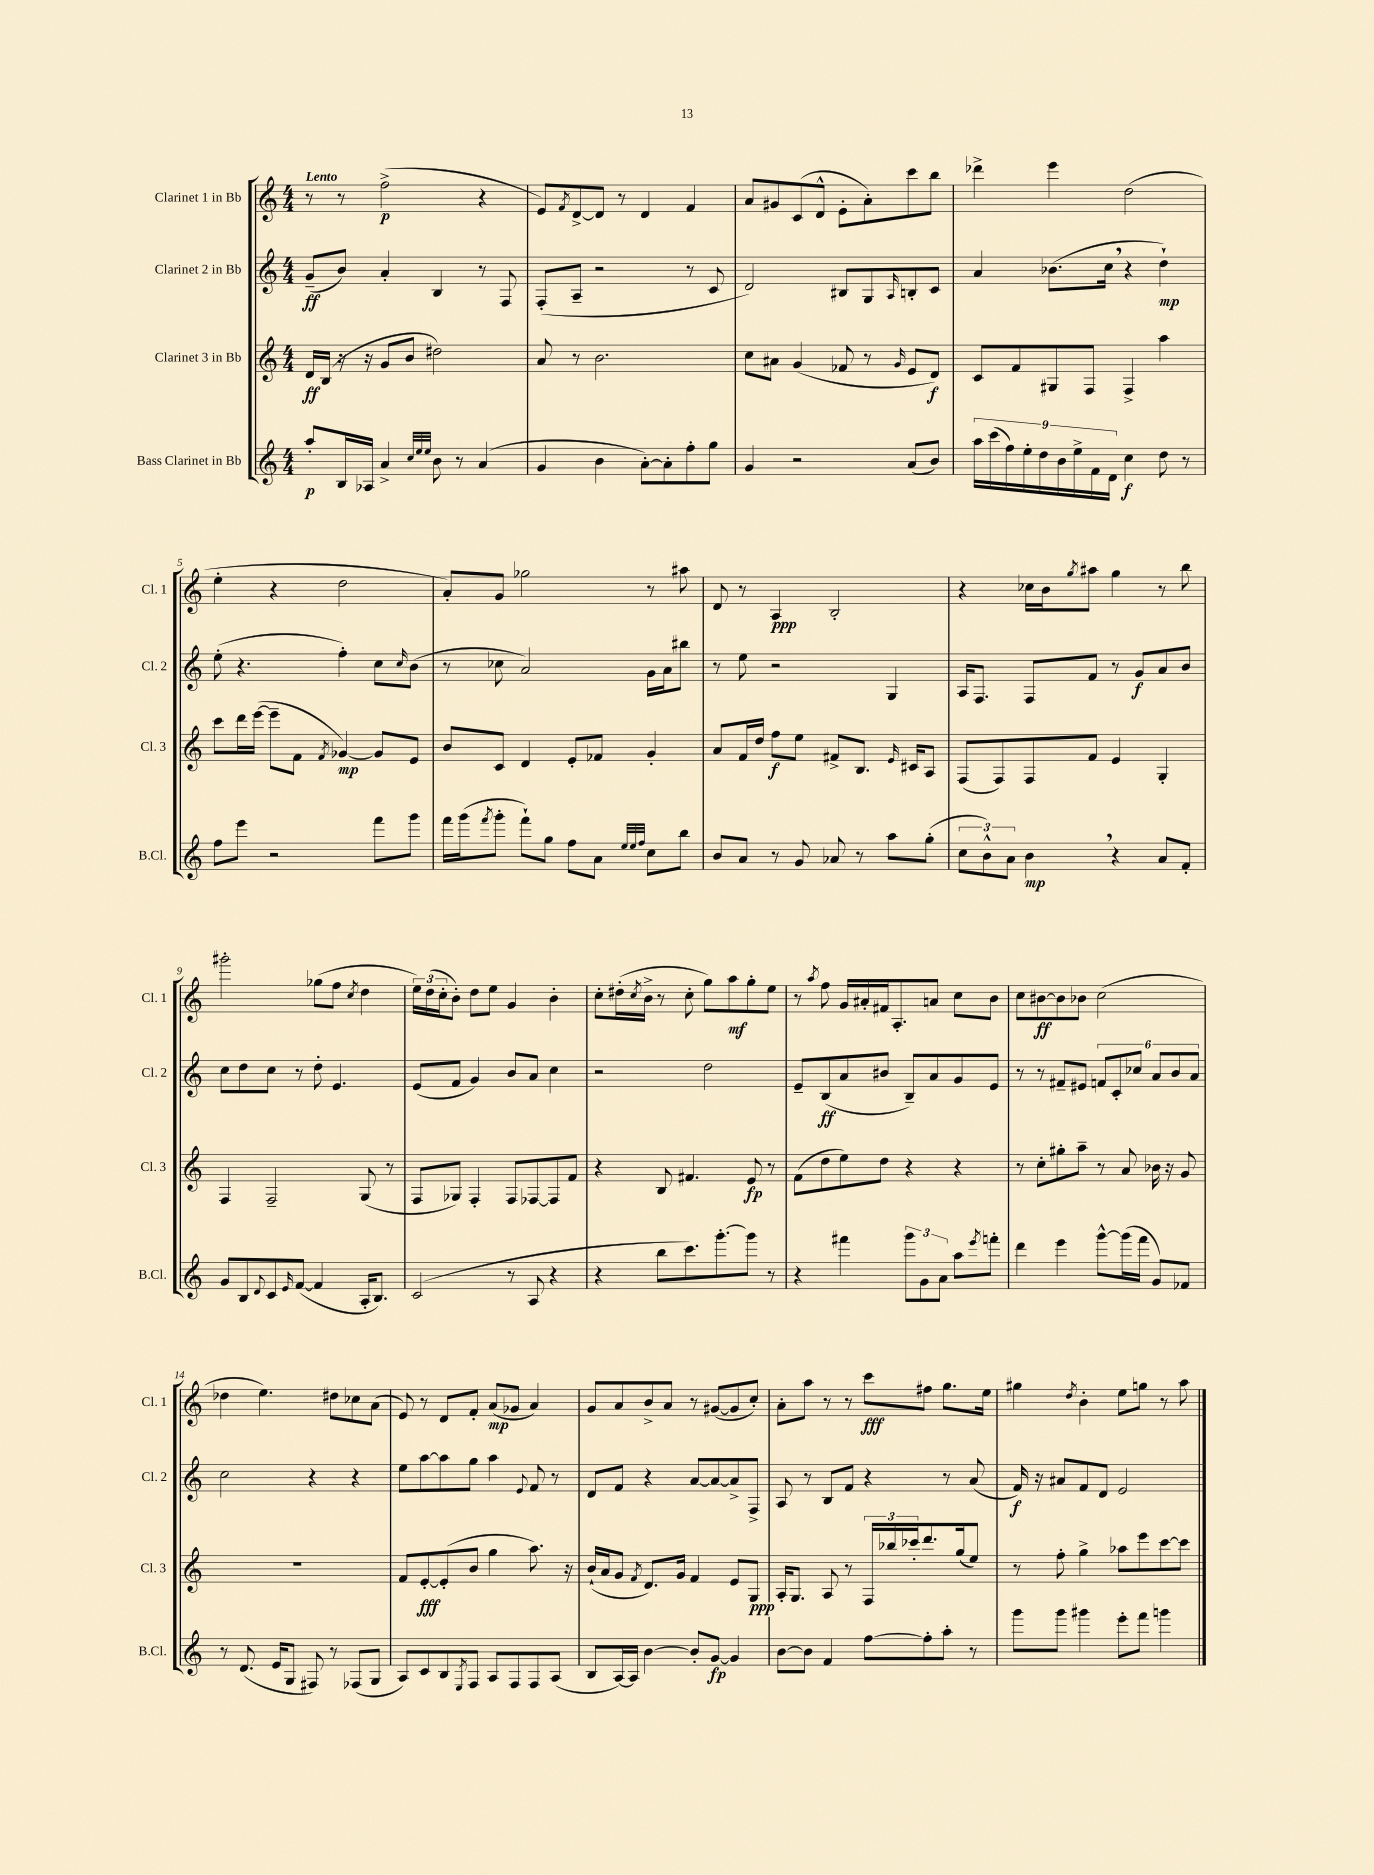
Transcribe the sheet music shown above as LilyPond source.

<<
\new StaffGroup <<
\new Staff = "s0" \with { instrumentName = "Clarinet 1 in Bb" shortInstrumentName = "Cl. 1" } {
    \clef treble \key c \major \numericTimeSignature \time 4/4 \tempo "Lento"
    r8 r8 f''2->\p( r4 |
    e'8) \acciaccatura { f'8 } d'8~-> d'8 r8 d'4 f'4 |
    a'8 gis'8 c'8( d'8-^ e'8-. a'8-.) c'''8 b''8 |
    des'''4-> e'''4 d''2( |
    e''4-. r4 d''2 |
    a'8-.) g'8 ges''2 r8 ais''8 |
    d'8 r8 a4\ppp b2-. |
    r4 ces''16 b'16 \acciaccatura { g''8 } ais''8 g''4 r8 b''8 |
    gis'''2-. ges''8( f''8 \acciaccatura { c''8 } d''4 |
    \tuplet 3/2 { e''16) d''16( c''16-. } b'8-.) d''8 e''8 g'4 b'4-. |
    c''8-. dis''16-.( \acciaccatura { c''8 } b'16-> r8 c''8-. g''8) a''8\mf g''8-. e''8 |
    r8 \acciaccatura { a''8 } f''8 g'16 ais'16-. fis'16 a8.-. a'8 c''8 b'8 |
    c''8 bis'8~\ff bis'8 bes'8 c''2( |
    des''4 e''4.) dis''8 ces''8 a'8( |
    e'8) r8 d'8 f'8-. a'8\mp( ges'8 a'4) |
    g'8 a'8 b'8-> a'8 r8 gis'8~( gis'8 c''8-.) |
    a'8-. a''8 r8 r8 c'''8\fff fis''8 g''8. e''16 |
    gis''4 \acciaccatura { d''8 } b'4-. e''8 g''8 r8 a''8 \bar "|." |
}
\new Staff = "s1" \with { instrumentName = "Clarinet 2 in Bb" shortInstrumentName = "Cl. 2" } {
    \clef treble \key c \major \numericTimeSignature \time 4/4
    g'8--\ff( b'8) a'4-. b4 r8 f8 |
    f8-.( a8-- r2 r8 c'8 |
    d'2) bis8 g8 \grace { a16 } b8-. c'8 |
    a'4 bes'8.( c''16 \breathe r4 d''4-!\mp) |
    e''8-.( r4. f''4-.) c''8 \grace { c''16 } b'8( |
    r8 ces''8 a'2) g'16 a'16 bis''8 |
    r8 e''8 r2 g4 |
    a16 f8. f8 f'8 r8 g'8\f a'8 b'8 |
    c''8 d''8 c''8 r8 d''8-. e'4. |
    e'8( f'8 g'4) b'8 a'8 c''4 |
    r2 d''2 |
    e'8-- b8\ff( a'8 bis'8 b8--) a'8 g'8 e'8 |
    r8 r8 fis'8-- eis'8 \tuplet 6/4 { f'8 c'8-. ces''8 a'8 b'8 a'8 } |
    c''2 r4 r4 |
    e''8 a''8~ a''8 g''8 a''4 \appoggiatura { e'8 } f'8 r8 |
    d'8 f'8 r4 a'8~ a'8~ a'8-> f8-> |
    a8 r8 b8 f'8 r4 r8 a'8( |
    f'16\f) r16 ais'8 f'8 d'8 e'2 \bar "|." |
}
\new Staff = "s2" \with { instrumentName = "Clarinet 3 in Bb" shortInstrumentName = "Cl. 3" } {
    \clef treble \key c \major \numericTimeSignature \time 4/4
    d'16\ff b16( r16 r16 g'8 b'8 dis''2) |
    a'8 r8 b'2. |
    c''8 ais'8 g'4( fes'8 r8 \grace { g'16 } e'8 d'8\f) |
    c'8 f'8 gis8 f8 f4-> a''4 |
    c'''8 d'''16 e'''16~( e'''8-- f'8 \acciaccatura { f'8 } ges'4~\mp) ges'8 e'8 |
    b'8 c'8 d'4 e'8-. fes'8 g'4-. |
    a'8 f'16 d''16 f''8\f e''8 fis'8-> b8. \grace { e'16 } cis'16 a8 |
    f8( f8) f8 f'8 e'4 g4-. |
    f4 f2-- g8( r8 |
    f8 ges8) f4-. f8 fes8~ fes8 f'8 |
    r4 b8 fis'4. e'8\fp r8 |
    f'8( d''8 e''8) d''8 r4 r4 |
    r8 c''8-. gis''8-. a''8-- r8 a'8 bes'16 r16 g'8 |
    R1 |
    f'8 e'8~-.\fff e'8-.( b'8 g''4 a''8.) r16 |
    b'16-!( a'16 g'8 \acciaccatura { f'8 } d'8.) g'16 f'4 e'8 g8\ppp |
    a16-. g8. a8 r8 \tuplet 3/2 { f16 bes''16 ces'''16-. } d'''8. g''16( e''8) |
    r8 f''8-. g''4-> aes''8 e'''8 c'''8~ c'''8 \bar "|." |
}
\new Staff = "s3" \with { instrumentName = "Bass Clarinet in Bb" shortInstrumentName = "B.Cl." } {
    \clef treble \key c \major \numericTimeSignature \time 4/4
    a''8-.\p b16 aes16 a'4-> \grace { c''32 e''32 e''32 } b'8 r8 a'4( |
    g'4 b'4 a'8~-.) a'8-. f''8-. g''8 |
    g'4 r2 a'8( b'8) |
    \tuplet 9/8 { a''16 c'''16( f''16) e''16-. d''16 b'16 e''16-> f'16 d'16 } c''4\f d''8 r8 |
    f''8 e'''8 r2 f'''8 g'''8 |
    f'''16 g'''16( \acciaccatura { f'''8 } g'''8-. f'''8-!) g''8 f''8 a'8 \grace { e''32 e''32 f''32 } c''8 b''8 |
    b'8 a'8 r8 g'8 aes'8 r8 a''8 g''8-.( |
    \tuplet 3/2 { c''8 b'8-^) a'8 } b'4\mp \breathe r4 a'8 f'8-. |
    g'8 b8 \appoggiatura { d'8 } c'8 \grace { e'16 } f'8~( f'4 a16-. b8.) |
    c'2( r8 a8 r4 |
    r4 b''8 c'''8.) g'''8.~-. g'''8 r8 |
    r4 fis'''4 \tuplet 3/2 { g'''8 g'8 a'8 } a''8 \acciaccatura { e'''8 } f'''8-. |
    d'''4 e'''4 g'''8~-^ g'''16( f'''16 g'8) fes'8 |
    r8 d'8.( e'16 g8 fis8) r8 fes8( g8 |
    a8) c'8 b8 \acciaccatura { e8 } f8 a8 f8 f8 a8( |
    b8 a16~) a16 b'4~ b'8-. g'8~\fp g'4 |
    b'8~ b'8 f'4 f''8~ f''8-. a''8-. r8 |
    g'''8 g'''8 gis'''4 e'''8-. f'''8 g'''4 \bar "|." |
}
>>
>>
